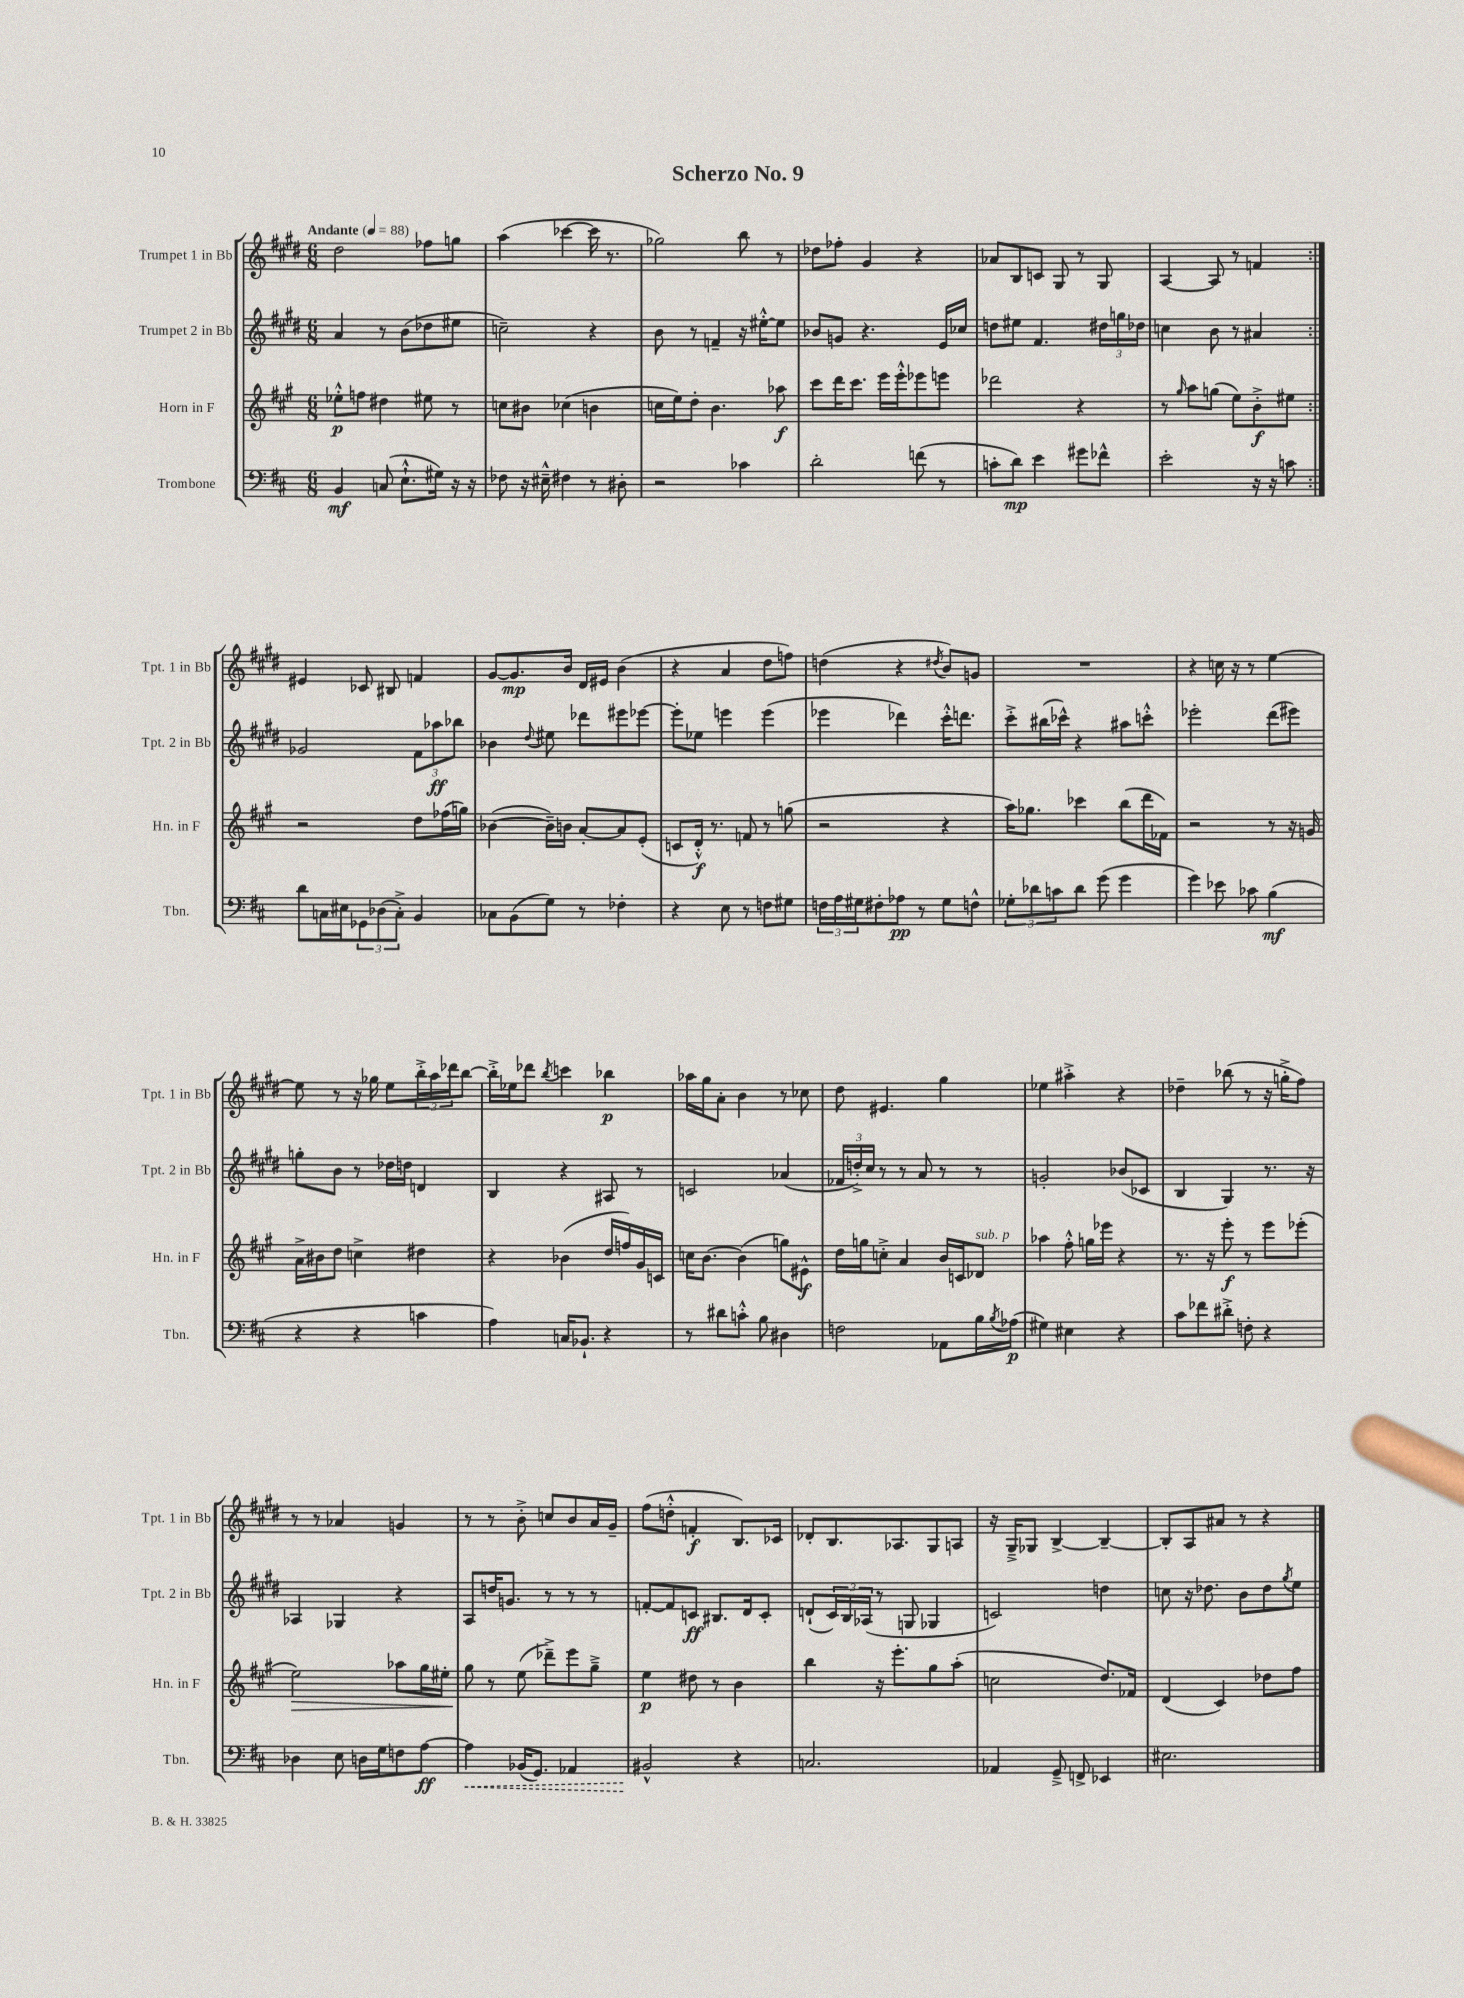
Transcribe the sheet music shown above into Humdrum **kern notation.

**kern	**dynam	**kern	**dynam	**kern	**dynam	**kern	**dynam
*part4	*part4	*part3	*part3	*part2	*part2	*part1	*part1
*staff4	*staff4	*staff3	*staff3	*staff2	*staff2	*staff1	*staff1
*I"Trombone	*	*I"Horn in F	*	*I"Trumpet 2 in Bb	*	*I"Trumpet 1 in Bb	*
*I'Tbn.	*	*I'Hn. in F	*	*I'Tpt. 2 in Bb	*	*I'Tpt. 1 in Bb	*
*clefF4	*	*clefG2	*	*clefG2	*	*clefG2	*
*k[f#c#]	*	*k[f#c#g#]	*	*k[f#c#g#d#]	*	*k[f#c#g#d#]	*
*M6/8	*	*M6/8	*	*M6/8	*	*M6/8	*
*MM88	*	*MM88	*	*MM88	*	*MM88	*
=1	=1	=1	=1	=1	=1	=1	=1
!	!	!	!	!	!	!LO:TX:a:B:t=Andante	!
4BB/	mf	8ee-X'^^\L	p	4a/	.	2dd#\	.
.	.	8ffn\J	.	.	.	.	.
(8Cn/	.	4dd#X\	.	8r	.	.	.
8.E`^^\L	.	.	.	(8b\L	.	.	.
.	.	8ee#X\	.	8dd-X\	.	8ff-X\L	.
16G#X\Jk)	.	.	.	.	.	.	.
16r	.	8r	.	8ee#X\J	.	8ggn\J	.
16r	.	.	.	.	.	.	.
=2	=2	=2	=2	=2	=2	=2	=2
8F-X\	.	8ccn\L	.	2ccn~\)	.	(4aa\	.
16r	.	8b#X\J	.	.	.	.	.
16E#X~^^\	.	.	.	.	.	.	.
4F#X\	.	(4cc-X\	.	.	.	[4ccc-X\	.
8r	.	4bn\	.	4r	.	16ccc-\]	.
.	.	.	.	.	.	8.r	.
8D#X'\	.	.	.	.	.	.	.
=3	=3	=3	=3	=3	=3	=3	=3
2r	.	16ccn\LL	.	8b\	.	2gg-X\)	.
.	.	16ee\J)	.	.	.	.	.
.	.	8dd'\J	.	8r	.	.	.
.	.	4.b\	.	4fn~/	.	.	.
4c-X\	.	.	.	16r	.	8bb\	.
.	.	.	.	[16ee#X'^^\KL	.	.	.
.	.	8aa-X\	f	8ee#\J]	.	8r	.
=4	=4	=4	=4	=4	=4	=4	=4
2d'\	.	8ccc#\L	.	8b-X/L	.	8dd-X\L	.
.	.	16ddd\K	.	8gn/J	.	8ff-X'\J	.
.	.	8.ccc#\J	.	.	.	.	.
.	.	.	.	4.r	.	4g#/	.
.	.	16eee\LL	.	.	.	.	.
.	.	16eee'^^\J	.	.	.	.	.
(8fn\	.	8eee-X\	.	.	.	4r	.
8r	.	8eeen\J	.	16e/LL	.	.	.
.	.	.	.	16cc-X/JJ	.	.	.
=5	=5	=5	=5	=5	=5	=5	=5
8cn'\L	.	2ddd-X\	.	8ddn\L	.	8a-X/L	.
8d\J)	mp	.	.	8ee#X\J	.	8B/	.
4e\	.	.	.	4.f#/	.	8cn/J	.
.	.	.	.	.	.	8G#/	.
8g#X\L	.	4r	.	.	.	8r	.
8f-X^^\J	.	.	.	24dd#X\LL	.	8G#/	.
.	.	.	.	24ggn\	.	.	.
.	.	.	.	24dd-X\JJ	.	.	.
=6	=6	=6	=6	=6	=6	=6	=6
2e'\	.	8r	.	4ccn\	.	[4A/	.
.	.	16qqgg#/	.	.	.	.	.
.	.	8aa\L	.	.	.	.	.
.	.	(8ggn\J	.	8b\	.	8A/]	.
.	.	8ee\L)	.	8r	.	8r	.
16r	.	8b'^\	f	4a#X/	.	4fn/	.
16r	.	.	.	.	.	.	.
8cn\	.	8ee#X\J	.	.	.	.	.
!!LO:LB:g=z
=7:|!	=7:|!	=7:|!	=7:|!	=7:|!	=7:|!	=7:|!	=7:|!
8d\L	.	2r	.	2g-X/	.	4e#X/	.
16Cn\L	.	.	.	.	.	.	.
16E#X\J	.	.	.	.	.	.	.
12GG-X\	.	.	.	.	.	8c-X/	.
(12D-X\	.	.	.	.	.	.	.
.	.	.	.	.	.	8B#X/	.
12C'^\J)	.	.	.	.	.	.	.
4BB/	.	8dd\L	.	12f#\L	.	4fn/	.
.	.	.	.	12aa-X\	ff	.	.
.	.	(16ff-X\L	.	.	.	.	.
.	.	.	.	12bb-X\J	.	.	.
.	.	16ggn\JJ)	.	.	.	.	.
=8	=8	=8	=8	=8	=8	=8	=8
8C-X\L	.	([4b-X\	.	4b-X\	.	[8g#/L	.
(8BB\	.	.	.	.	.	8.g#/]	mp
.	.	.	.	8qqdd#/	.	.	.
8G\J)	.	16b-~\LL])	.	8ee#X\	.	.	.
.	.	16bn\JJ	.	.	.	16b/Jk	.
8r	.	[8a'/L	.	8ddd-X\L	.	16d#/LL	.
.	.	.	.	.	.	16e#X/JJ	.
4F-X'\	.	8a/]	.	8eee#X\	.	(4b\	.
.	.	(8e'/J	.	[8eee-X\J	.	.	.
=9	=9	=9	=9	=9	=9	=9	=9
4r	.	8cn/L	.	8eee-'\L]	.	4r	.
.	.	16d'^^/Jk)	f	8ee-X\J	.	.	.
.	.	8.r	.	.	.	.	.
8E\	.	.	.	4eeen\	.	4a/	.
8r	.	8fn/	.	.	.	.	.
8Fn\L	.	8r	.	(4eee\	.	8dd#\L	.
8G#X\J	.	(8ggn\	.	.	.	8ffn\J)	.
=10	=10	=10	=10	=10	=10	=10	=10
24Fn\LL	.	2r	.	4eee-X\	.	(4ddn\	.
24A\	.	.	.	.	.	.	.
24G#X\J	.	.	.	.	.	.	.
8F#X'\	.	.	.	.	.	.	.
8A-X\J	pp	.	.	4ddd-X\)	.	4r	.
8r	.	.	.	.	.	.	.
.	.	.	.	.	.	8qdd#X/	.
8G#\L	.	4r	.	16ccc#'^^\KL	.	8b/L)	.
.	.	.	.	8.dddn\J	.	.	.
8Fn^^\J	.	.	.	.	.	8gn/J	.
=11	=11	=11	=11	=11	=11	=11	=11
12G-X'\L	.	16aa\KL)	.	8ccc#'^\L	.	2.r	.
.	.	8.gg-X\J	.	.	.	.	.
12d-X\	.	.	.	.	.	.	.
.	.	.	.	(16bb#X\L	.	.	.
12cn\	.	.	.	.	.	.	.
.	.	.	.	16ccc-X^^\JJ)	.	.	.
8d-\J	.	4ccc-X\	.	4r	.	.	.
(8g\	.	.	.	.	.	.	.
4g\	.	(8bb\L	.	8aa#X\L	.	.	.
.	.	16ddd\L	.	8cccn'^^\J	.	.	.
.	.	16f-X\JJ)	.	.	.	.	.
=12	=12	=12	=12	=12	=12	=12	=12
4g\)	.	2r	.	2eee-X'\	.	4r	.
8e-X\	.	.	.	.	.	16ccn\	.
.	.	.	.	.	.	16r	.
8c-X\	.	.	.	.	.	8r	.
(4B\	mf	8r	.	(8ddd#\L	.	[4ee\	.
.	.	16r	.	8eee#X\J)	.	.	.
.	.	16gn/	.	.	.	.	.
!!LO:LB:g=z
=13	=13	=13	=13	=13	=13	=13	=13
4r	.	16a^\LL	.	8ggn'\L	.	8ee\]	.
.	.	16b#X\J	.	.	.	.	.
.	.	8dd\J	.	8b\J	.	8r	.
4r	.	4ccn^\	.	8r	.	16r	.
.	.	.	.	.	.	16gg-X\	.
.	.	.	.	16dd-X\LL	.	8ee\L	.
.	.	.	.	16ddn\JJ	.	.	.
4cn\	.	4dd#X\	.	4dn/	.	24bb'^\L	.
.	.	.	.	.	.	24aa\	.
.	.	.	.	.	.	24ddd-X\J	.
.	.	.	.	.	.	[8bb\J	.
=14	=14	=14	=14	=14	=14	=14	=14
4A\)	.	4r	.	4B/	.	16bb'^\LL]	.
.	.	.	.	.	.	16ee-X\J	.
.	.	.	.	.	.	8ddd-X\J	.
.	.	.	.	.	.	8qbb/	.
16Cn/KL	.	(4b-X\	.	4r	.	4cccn\	.
8.BB-X`/J	.	.	.	.	.	.	.
4r	.	16dd/LL	.	8A#X/	.	4bb-X\	p
.	.	16ffn/)	.	.	.	.	.
.	.	16g#/	.	8r	.	.	.
.	.	16cn/JJ	.	.	.	.	.
=15	=15	=15	=15	=15	=15	=15	=15
8r	.	16ccn\KL	.	2cn/	.	16aa-X\LL	.
.	.	[8.b\J	.	.	.	16gg#\J	.
8d#X\L	.	.	.	.	.	8a'\J	.
8cn'^^\J	.	(4b\]	.	.	.	4b\	.
8B\	.	.	.	.	.	.	.
4D#X\	.	8ggn\L)	.	(4a-X/	.	8r	.
.	.	8e#X^^\J	f	.	.	8cc-X\	.
=16	=16	=16	=16	=16	=16	=16	=16
2Fn\	.	16dd\LL	.	24f-X/LL	.	8dd#\	.
.	.	.	.	24ddn'^/)	.	.	.
.	.	16ggn\J	.	.	.	.	.
.	.	.	.	24cc#/JJ	.	.	.
.	.	8ccn'^\J	.	8r	.	4.e#X/	.
.	.	4a/	.	8r	.	.	.
.	.	.	.	8a/	.	.	.
8AA-X\L	.	16b/LL	.	8r	.	4gg#\	.
.	.	16cn/J	.	.	.	.	.
!	!	!LO:TX:a:i:t=sub. p	!	!	!	!	!
16B\L	.	8d-X/J	.	8r	.	.	.
8qB/	.	.	.	.	.	.	.
(16A-X\JJ	p	.	.	.	.	.	.
=17	=17	=17	=17	=17	=17	=17	=17
4G#X\)	.	4aa-X\	.	2gn'/	.	4ee-X\	.
4E#X\	.	8ff#'^^\	.	.	.	4aa#X'^\	.
.	.	16ggn\LL	.	.	.	.	.
.	.	16eee-X\JJ	.	.	.	.	.
4r	.	4r	.	(8b-X/L	.	4r	.
.	.	.	.	8c-X/J	.	.	.
=18	=18	=18	=18	=18	=18	=18	=18
8c#\L	.	8.r	.	4B/	.	4dd-X~\	.
8f-X\	.	.	.	.	.	.	.
.	.	16r	.	.	.	.	.
8d#X'^\J	.	8eee'\	f	4G#/)	.	(8bb-X\	.
8Fn'\	.	8r	.	.	.	8r	.
4r	.	8eee\L	.	8.r	.	16r	.
.	.	.	.	.	.	16ggn'^\KL	.
.	.	(8eee-X'\J	.	.	.	8ff#\J)	.
.	.	.	.	16r	.	.	.
!!LO:LB:g=z
=19	=19	=19	=19	=19	=19	=19	=19
!	!	!	!LO:HP:b	!	!	!	!
4D-X\	.	2ee\)	>	4A-X/	.	8r	.
.	.	.	.	.	.	8r	.
8E\	.	.	.	4G-X/	.	4a-X/	.
16Dn\LL	.	.	.	.	.	.	.
16G\J	.	.	.	.	.	.	.
8Fn\	.	8aa-X\L	.	4r	.	4gn/	.
[8A\J	ff	16gg#\L	.	.	.	.	.
.	.	16ee#X'\JJ	.	.	.	.	.
=20	=20	=20	=20	=20	=20	=20	=20
!	!LO:HP:b	!	!	!	!	!	!
4A\]	<	8gg#\	.	8A/L	.	8r	.
.	.	8r	]	16ddn/K	.	8r	.
.	.	.	.	8.gn/J	.	.	.
(16BB-X/KL	.	(8ee\	.	.	.	8b'^\	.
8.GG/J)	.	.	.	.	.	.	.
.	.	8ddd-X~^\L)	.	8r	.	8ccn/L	.
4AA-X/	.	8eee\	.	8r	.	8b/	.
.	.	8gg#~^\J	.	8r	.	16a/L	.
.	.	.	.	.	.	16g#~/JJ	.
=21	=21	=21	=21	=21	=21	=21	=21
2BB#X^^/	.	4ee\	p	[8fn'/L	.	(8ff#\L	.
.	.	.	.	8f/]	.	8ddn'^^\J	.
.	.	8dd#X\	.	8cn/J	ff	4fn'/	f
.	.	8r	.	8.B#X/L	.	.	.
4r	[	4b\	.	.	.	8.B/L)	.
.	.	.	.	16d#/k	.	.	.
.	.	.	.	8c'/J	.	.	.
.	.	.	.	.	.	16c-X/Jk	.
=22	=22	=22	=22	=22	=22	=22	=22
2.Cn/	.	4bb\	.	(8dn`/L	.	8d-X'/L	.
.	.	.	.	24c#/L)	.	8.B/	.
.	.	.	.	24B/	.	.	.
.	.	.	.	(24A-X/JJ	.	.	.
.	.	16r	.	8r	.	.	.
.	.	8.eee'\L	.	.	.	8.A-X/	.
.	.	.	.	8Gn/	.	.	.
.	.	8gg#\	.	4G-X/	.	8G#/	.
.	.	(8aa'\J	.	.	.	8An/J	.
=23	=23	=23	=23	=23	=23	=23	=23
4AA-X/	.	2ccn\	.	2cn/)	.	16r	.
.	.	.	.	.	.	16G#~^/KL	.
.	.	.	.	.	.	8G-X/J	.
8GG~^/	.	.	.	.	.	[4B^/	.
8FFn^/	.	.	.	.	.	.	.
4EE-X/	.	8.dd/L)	.	4ddn\	.	4B~/_	.
.	.	16f-X/Jk	.	.	.	.	.
=24	=24	=24	=24	=24	=24	=24	=24
2.E#X\	.	(4d/	.	8ccn\	.	8B'/L]	.
.	.	.	.	16r	.	8A/	.
.	.	.	.	8.dd-X\	.	.	.
.	.	4c#/)	.	.	.	8a#X/J	.
.	.	.	.	8b\L	.	8r	.
.	.	8dd-X\L	.	8dd-\	.	4r	.
.	.	.	.	8qgg#/	.	.	.
.	.	8ff#\J	.	8ee\J	.	.	.
==	==	==	==	==	==	==	==
*-	*-	*-	*-	*-	*-	*-	*-
